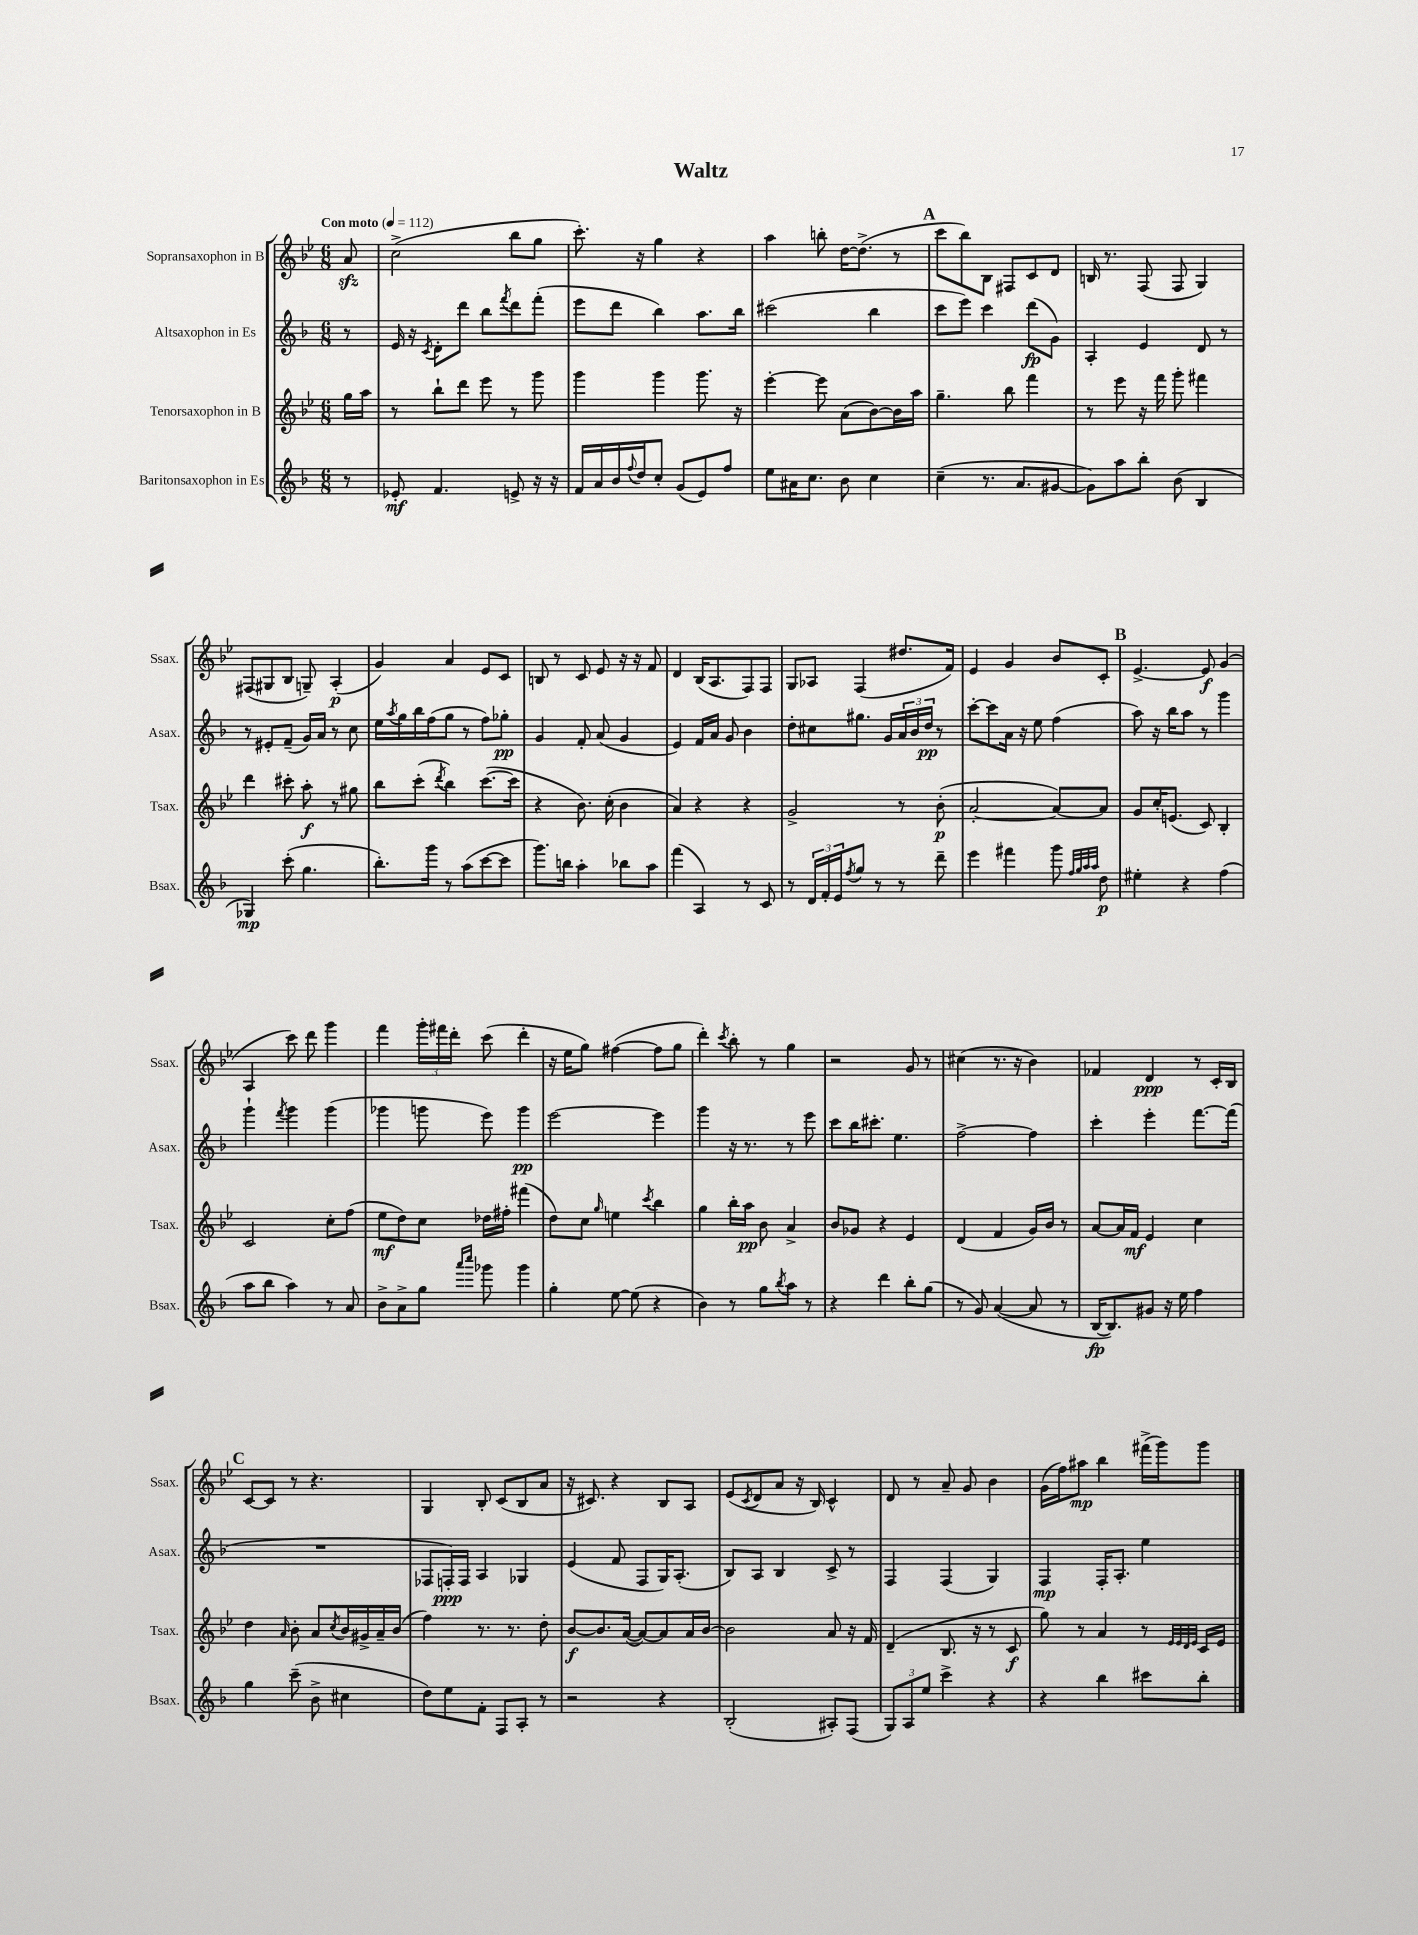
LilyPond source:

\header { title = "Waltz" }
<<
\new StaffGroup <<
\new Staff = "s0" \with { instrumentName = "Sopransaxophon in B" shortInstrumentName = "Ssax." } {
    \clef treble \key bes \major \numericTimeSignature \time 6/8 \partial 8 \tempo "Con moto" 4 = 112
    a'8\sfz |
    c''2->( bes''8 g''8 |
    c'''8.-.) r16 g''4 r4 |
    a''4 b''8-. d''16~ d''8.->( r8 |
    \mark \markup { \bold "A" } c'''8 bes''8) bes8 fis8 c'8 d'8 |
    b16 r8. f8( f8 g4) |
    fis8( gis8 bes8 g8--) a4-.\p( |
    g'4) a'4 ees'8 c'8 |
    b8 r8 c'8 ees'8 r16 r16 f'8 |
    d'4 bes16( a8. f8) f8 |
    g8 aes8 f4( dis''8. f'16) |
    ees'4 g'4 bes'8 c'8-. |
    \mark \markup { \bold "B" } ees'4.~-> ees'8\f g'4( |
    a4 c'''8) d'''8 g'''4 |
    f'''4 \tuplet 3/2 { g'''16-. fis'''16 d'''16-. } c'''8( d'''4-. |
    r16 ees''16 g''8) fis''4~( fis''8 g''8 |
    d'''4-.) \acciaccatura { c'''8 } bes''8-. r8 g''4 |
    r2 g'8 r8 |
    cis''4( r8. r16 bes'4) |
    fes'4 d'4\ppp r8 c'16-. bes16 |
    \mark \markup { \bold "C" } c'8~ c'8 r8 r4. |
    g4 bes8-. c'8( bes8 a'8 |
    r16 cis'8.) r4 bes8 a8 |
    ees'8( \acciaccatura { c'8 } d'8 a'8 r16 bes16) c'4-^ |
    d'8 r8 a'8-- g'8 bes'4 |
    g'16( f''16) ais''8\mp bes''4 fis'''16->( g'''16) g'''8 \bar "|." |
}
\new Staff = "s1" \with { instrumentName = "Altsaxophon in Es" shortInstrumentName = "Asax." } {
    \clef treble \key f \major \numericTimeSignature \time 6/8 \partial 8
    r8 |
    e'16 r16 \acciaccatura { c'8 } d'8-. d'''8 bes''8 \acciaccatura { f'''8 } d'''8 f'''8-.( |
    e'''8 d'''8 bes''4) a''8. bes''16 |
    cis'''2( bes''4 |
    \mark \markup { \bold "A" } c'''8 e'''8) c'''4 d'''8\fp( g'8) |
    a4-. e'4 d'8 r8 |
    r8 eis'8-. f'8--( g'16) a'16 r8 c''8 |
    e''16 \acciaccatura { a''8 } g''16 bes''16 f''16( g''8 r8 f''8) ges''8-.\pp |
    g'4 f'8-. a'8( g'4 |
    e'4) f'16 a'16 g'8 bes'4 |
    d''8-. cis''8 gis''8. g'16 \tuplet 3/2 { a'16 bes'16 d''16\pp } r8 |
    c'''8~-. c'''8 a'16 r16 e''8 f''4( |
    \mark \markup { \bold "B" } a''8) r16 bes''16 a''8 r8 g'''4 |
    g'''4-! \acciaccatura { f'''8 } g'''4 g'''4( |
    ges'''4 g'''8 e'''8) g'''4\pp |
    e'''2~ e'''4 |
    g'''4 r16 r8. r8 e'''8 |
    c'''8 bes''16 cis'''8.-. e''4. |
    f''2~-> f''4 |
    c'''4-. e'''4-. f'''8.~ f'''16( |
    \mark \markup { \bold "C" } R2. |
    fes8 f16-.\ppp) f16 a4 ges4 |
    e'4( f'8 f8 g16) a8.-.( |
    bes8) a8 bes4 c'8-> r8 |
    f4 f4( g4) |
    f4\mp f16-. a8.-. e''4 \bar "|." |
}
\new Staff = "s2" \with { instrumentName = "Tenorsaxophon in B" shortInstrumentName = "Tsax." } {
    \clef treble \key bes \major \numericTimeSignature \time 6/8 \partial 8
    g''16 a''16 |
    r8 bes''8-! d'''8 ees'''8 r8 g'''8 |
    g'''4 g'''4 g'''8. r16 |
    ees'''4~-. ees'''8 a'8( bes'8~) bes'16 a''16 |
    \mark \markup { \bold "A" } g''4.-- bes''8 f'''4 |
    r8 ees'''8 r16 f'''16 g'''8-. fis'''4 |
    d'''4 cis'''8-. a''8-.\f r8 gis''8 |
    bes''8 c'''8-.( \acciaccatura { d'''8 } bes''4) c'''8.~( c'''16 |
    r4 bes'8.) c''16-.( bes'4 |
    a'4) r4 r4 |
    g'2-> r8 bes'8-.\p( |
    a'2~-. a'8~) a'8 |
    \mark \markup { \bold "B" } g'8 c''16-. e'8.( c'8) bes4-. |
    c'2 c''8-. f''8( |
    ees''8\mf d''8) c''8 des''16 fis''16-. fis'''4( |
    d''8) c''8 \grace { g''16 } e''4 \acciaccatura { c'''8 } bes''4 |
    g''4 bes''16-. a''16\pp bes'8 a'4-> |
    bes'8 ges'8 r4 ees'4 |
    d'4( f'4 g'16) bes'16 r8 |
    a'8~ a'16 f'16\mf ees'4 c''4 |
    \mark \markup { \bold "C" } d''4 \grace { a'16 } bes'8-. a'8 \acciaccatura { c''8 } bes'16 gis'16-> a'16-- bes'16( |
    f''4) r8. r8. d''8-. |
    bes'8~\f bes'8. a'16~( a'8~) a'8 a'16 bes'16~ |
    bes'2 a'8 r16 f'16 |
    d'4--( bes8. r16 r8 c'8\f |
    g''8) r8 a'4 r8 \grace { ees'32 ees'32 d'32 ees'32 } c'16 ees'16 \bar "|." |
}
\new Staff = "s3" \with { instrumentName = "Baritonsaxophon in Es" shortInstrumentName = "Bsax." } {
    \clef treble \key f \major \numericTimeSignature \time 6/8 \partial 8
    r8 |
    ees'8-.\mf f'4. e'8-> r16 r16 |
    f'16 a'16 bes'16 \appoggiatura { f''8 } d''16 c''8-. g'8( e'8) f''8 |
    e''8 ais'16 c''8. bes'8 c''4 |
    \mark \markup { \bold "A" } c''4--( r8. a'8. gis'8~ |
    gis'8) a''8 bes''8-. bes'8( bes4 |
    ges4\mp) c'''8-.( g''4. |
    bes''8.-.) g'''16 r8 a''8( c'''8~ c'''8 |
    g'''8.) b''16 a''4-. bes''8 a''8 |
    f'''4( a4) r8 c'8 |
    r8 \tuplet 3/2 { d'16 f'16-. e'16 } \acciaccatura { f''8 } g''8 r8 r8 d'''8-- |
    e'''4 fis'''4 g'''8 \grace { f''32 g''32 a''32 a''32 } d''8\p |
    \mark \markup { \bold "B" } eis''4-. r4 f''4( |
    a''8 bes''8 a''4) r8 a'8 |
    bes'8-> a'8-> g''8 \grace { a'''16 c''''16 } ges'''8 ges'''4 |
    g''4-. e''8~ e''8( r4 |
    bes'4) r8 g''8 \acciaccatura { bes''8 } a''8 r8 |
    r4 d'''4 bes''8-. g''8( |
    r8 g'8) a'4~( a'8 r8 |
    bes16~\fp bes8.) gis'8 r16 e''16 f''4 |
    \mark \markup { \bold "C" } g''4 c'''8--( bes'8-> cis''4 |
    d''8) e''8 f'8-. f8 a8-. r8 |
    r2 r4 |
    bes2-.( ais8-.) f8( |
    \tuplet 3/2 { g8) a8 e''8 } c'''4-> r4 |
    r4 bes''4 cis'''8 bes''8-. \bar "|." |
}
>>
>>
\layout { \context { \Score \remove "Bar_number_engraver" } }
